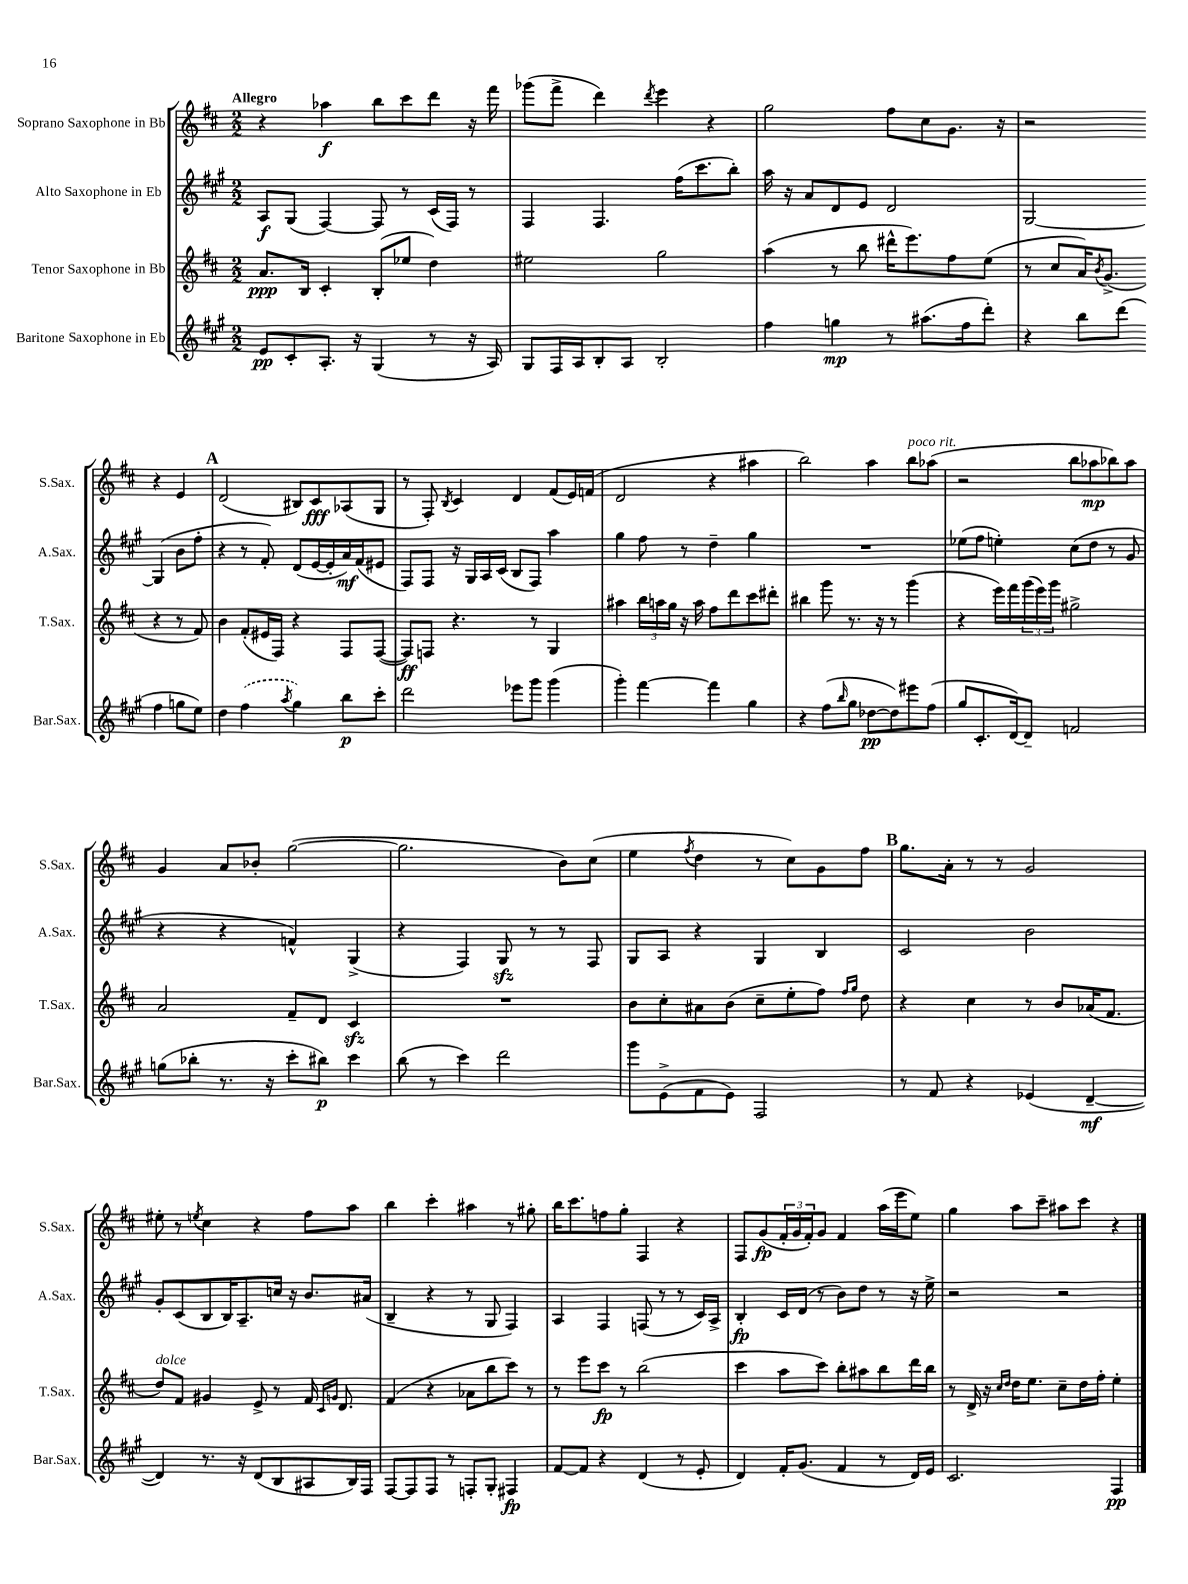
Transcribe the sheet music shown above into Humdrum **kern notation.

**kern	**dynam	**kern	**dynam	**kern	**dynam	**kern	**dynam
*part4	*part4	*part3	*part3	*part2	*part2	*part1	*part1
*staff4	*staff4	*staff3	*staff3	*staff2	*staff2	*staff1	*staff1
*I"Baritone Saxophone in Eb	*	*I"Tenor Saxophone in Bb	*	*I"Alto Saxophone in Eb	*	*I"Soprano Saxophone in Bb	*
*I'Bar.Sax.	*	*I'T.Sax.	*	*I'A.Sax.	*	*I'S.Sax.	*
*clefG2	*	*clefG2	*	*clefG2	*	*clefG2	*
*k[f#c#g#]	*	*k[f#c#]	*	*k[f#c#g#]	*	*k[f#c#]	*
*M2/2	*	*M2/2	*	*M2/2	*	*M2/2	*
=1	=1	=1	=1	=1	=1	=1	=1
!	!	!	!	!	!	!LO:TX:a:B:t=Allegro	!
8e/L	pp	8.a/L	ppp	8A/L	f	4r	.
8c#'/	.	.	.	(8G#/J	.	.	.
.	.	16B/Jk	.	.	.	.	.
8.A'/J	.	4c#'/	.	[4F#/)	.	4aa-X\	f
16r	.	.	.	.	.	.	.
(4G#/	.	(8B'/L	.	8F#/]	.	8bb\L	.
.	.	8ee-X/J	.	8r	.	8ccc#\	.
8r	.	4dd\)	.	(16c#/LL	.	8ddd\J	.
.	.	.	.	16F#/JJ)	.	.	.
16r	.	.	.	8r	.	16r	.
16A/)	.	.	.	.	.	16fff#\	.
=2	=2	=2	=2	=2	=2	=2	=2
8G#/L	.	2ee#X\	.	4F#/	.	(8ggg-X\L	.
16F#/L	.	.	.	.	.	8fff#^\J	.
16A/J	.	.	.	.	.	.	.
8B'/	.	.	.	4.F#/	.	4ddd\)	.
8A/J	.	.	.	.	.	.	.
.	.	.	.	.	.	8qddd/	.
2B'/	.	2gg\	.	.	.	4eee\	.
.	.	.	.	(16ff#\KL	.	.	.
.	.	.	.	8.ccc#\	.	.	.
.	.	.	.	.	.	4r	.
.	.	.	.	8bb'\J)	.	.	.
=3	=3	=3	=3	=3	=3	=3	=3
4ff#\	.	(4aa\	.	16aa\	.	2gg\	.
.	.	.	.	16r	.	.	.
.	.	.	.	8a/L	.	.	.
4ggn\	mp	8r	.	8d/	.	.	.
.	.	8bb\	.	8e/J	.	.	.
8r	.	16ddd#X^^\KL	.	2d/	.	8ff#\L	.
.	.	8.eee\)	.	.	.	.	.
(8.aa#X\L	.	.	.	.	.	8cc#\	.
.	.	8ff#\	.	.	.	8.g\J	.
16ff#\k	.	.	.	.	.	.	.
8ddd'\J)	.	(8ee\J	.	.	.	.	.
.	.	.	.	.	.	16r	.
=4	=4	=4	=4	=4	=4	=4	=4
4r	.	8r	.	[2G#/	.	2r	.
.	.	8cc#/L	.	.	.	.	.
8bb\L	.	16a/K)	.	.	.	.	.
.	.	8qb/	.	.	.	.	.
.	.	(8.g^/J	.	.	.	.	.
(8ddd\J	.	.	.	.	.	.	.
4ff#\	.	4r	.	(4G#/]	.	4r	.
8ggn\L	.	8r	.	8b\L	.	4e/	.
8ee\J)	.	8f#/)	.	8ff#'\J	.	.	.
!!LO:LB:g=z
!!LO:REH:place=s1:t=A
=5	=5	=5	=5	=5	=5	=5	=5
4dd\	.	4b\	.	4r	.	(2d/	.
(4ff#\	.	(8f#'/L	.	8r	.	.	.
.	.	16e#X/L	.	8f#'/)	.	.	.
.	.	16F#/JJ)	.	.	.	.	.
8qaa/	.	.	.	.	.	.	.
4gg#\)	.	4r	.	(8d/L	.	8B#X/L)	.
.	.	.	.	[16e/L	.	8c#/	fff
.	.	.	.	16e'/]	.	.	.
8bb\L	p	8F#/L	.	16a/)	mf	(8A-X/	.
.	.	.	.	(16f#/J	.	.	.
8ccc#'\J	.	([8F#/J	.	8e#X/J	.	8G/J	.
=6	=6	=6	=6	=6	=6	=6	=6
2ddd\	.	8F#/L])	ff	8F#/L)	.	8r	.
.	.	8Fn/J	.	8F#/J	.	8F#'/)	.
.	.	.	.	.	.	8qB/	.
.	.	4.r	.	16r	.	4c#/	.
.	.	.	.	16G#/LL	.	.	.
.	.	.	.	16A/	.	.	.
.	.	.	.	(16c#/JJ	.	.	.
8eee-X\L	.	.	.	8B/L	.	4d/	.
8ggg#\J	.	8r	.	8F#/J)	.	.	.
(4ggg#\	.	4G/	.	4aa\	.	(8f#/L	.
.	.	.	.	.	.	16e/L)	.
.	.	.	.	.	.	(16fn/JJ	.
=7	=7	=7	=7	=7	=7	=7	=7
4ggg#'\)	.	4aa#X\	.	4gg#\	.	2d/	.
[4fff#\	.	24bb\LL	.	8ff#\	.	.	.
.	.	24aan\	.	.	.	.	.
.	.	24gg\JJ	.	.	.	.	.
.	.	16r	.	8r	.	.	.
.	.	16aa\	.	.	.	.	.
4fff#\]	.	8ff#\L	.	4dd~\	.	4r	.
.	.	8ddd\	.	.	.	.	.
4gg#\	.	8ccc#\	.	4gg#\	.	4aa#X\	.
.	.	8ddd#X'\J	.	.	.	.	.
=8	=8	=8	=8	=8	=8	=8	=8
4r	.	4bb#X\	.	1r	.	2bb\)	.
(8ff#\L	.	8ggg\	.	.	.	.	.
16qqbb/	.	.	.	.	.	.	.
8gg#\J	.	8.r	.	.	.	.	.
[8dd-X\L	pp	.	.	.	.	4aa\	.
.	.	16r	.	.	.	.	.
8dd-\])	.	8r	.	.	.	.	.
!	!	!	!	!	!	!LO:TX:a:i:t=poco rit.	!
8eee#X\	.	(4ggg\	.	.	.	8bb\L	.
(8ff#\J	.	.	.	.	.	(8aa-X\J	.
=9	=9	=9	=9	=9	=9	=9	=9
8gg#/L	.	4r	.	(8ee-X\L	.	2r	.
8.c#'/	.	.	.	8ff#\J	.	.	.
.	.	16eee\LL)	.	4een'\)	.	.	.
[16d/k)	.	16fff#\	.	.	.	.	.
8d~/J]	.	(24ggg\	.	.	.	.	.
.	.	24eee\)	.	.	.	.	.
.	.	24ggg\JJ	.	.	.	.	.
2fn/	.	2gg#X^\	.	(8cc#\L	.	8bb\L	.
.	.	.	.	8dd\J	.	8aa-X\	mp
.	.	.	.	8r	.	8bb-X\)	.
.	.	.	.	8g#/	.	8aa-\J	.
!!LO:LB:g=z
=10	=10	=10	=10	=10	=10	=10	=10
(8ggn\L	.	2a/	.	4r	.	4g/	.
8bb-X'\J	.	.	.	.	.	.	.
8.r	.	.	.	4r	.	8a/L	.
.	.	.	.	.	.	8b-X'/J	.
16r	.	.	.	.	.	.	.
8ccc#'\L	.	8f#~/L	.	4fn^^/)	.	([2gg\	.
8bb#X\J)	p	8d/J	.	.	.	.	.
4ccc#\	.	4c#zz/	.	(4G#^/	.	.	.
=11	=11	=11	=11	=11	=11	=11	=11
(8bb\	.	1r	.	4r	.	2.gg\]	.
8r	.	.	.	.	.	.	.
4ccc#\)	.	.	.	4F#/)	.	.	.
2ddd\	.	.	.	8G#zz/	.	.	.
.	.	.	.	8r	.	.	.
.	.	.	.	8r	.	8b\L)	.
.	.	.	.	8F#/	.	(8cc#\J	.
=12	=12	=12	=12	=12	=12	=12	=12
8ggg#\L	.	8b\L	.	8G#/L	.	4ee\	.
(8e^\	.	8cc#'\	.	8A/J	.	.	.
.	.	.	.	.	.	8qff#/	.
8f#\	.	8a#X\	.	4r	.	4dd\	.
8e\J)	.	(8b\J	.	.	.	.	.
2F#/	.	8cc#~\L	.	4G#/	.	8r	.
.	.	8ee'\	.	.	.	8cc#\L)	.
.	.	8ff#\J)	.	4B/	.	8g\	.
.	.	16qqff#/LL	.	.	.	.	.
.	.	16qqgg/JJ	.	.	.	.	.
.	.	8dd\	.	.	.	8ff#\J	.
!!LO:REH:place=s1:t=B
=13	=13	=13	=13	=13	=13	=13	=13
8r	.	4r	.	2c#/	.	8.gg\L	.
8f#/	.	.	.	.	.	.	.
.	.	.	.	.	.	16a'\Jk	.
4r	.	4cc#\	.	.	.	8r	.
.	.	.	.	.	.	8r	.
(4e-X/	.	8r	.	2b\	.	2g/	.
.	.	8b/L	.	.	.	.	.
[4d~/	mf	(16a-X/K	.	.	.	.	.
.	.	8.f#/J	.	.	.	.	.
!!LO:LB:g=z
=14	=14	=14	=14	=14	=14	=14	=14
!	!	!LO:TX:a:i:t=dolce	!	!	!	!	!
4d/])	.	8dd/L)	.	8g#'/L	.	8ee#X'\	.
.	.	8f#/J	.	(8c#/	.	8r	.
.	.	.	.	.	.	8qeen/	.
8.r	.	4g#X/	.	8B/	.	4cc#\	.
.	.	.	.	16B/K)	.	.	.
16r	.	.	.	8.A~/	.	.	.
(8d/L	.	8e^/	.	.	.	4r	.
8B/	.	8r	.	16ccn/Jk	.	.	.
.	.	.	.	16r	.	.	.
8A#X/	.	16f#/	.	8.b/L	.	8ff#\L	.
.	.	16qqc#/LL	.	.	.	.	.
.	.	16qqgn/JJ	.	.	.	.	.
.	.	8.d/	.	.	.	.	.
16B/L)	.	.	.	.	.	8aa\J	.
16F#/JJ	.	.	.	(16a#X/Jk	.	.	.
=15	=15	=15	=15	=15	=15	=15	=15
[8F#/L	.	(4f#/	.	4B~/	.	4bb\	.
8F#/]	.	.	.	.	.	.	.
8F#/J	.	4r	.	4r	.	4ccc#'\	.
8r	.	.	.	.	.	.	.
8Fn'/L	.	8a-X\L	.	8r	.	4aa#X\	.
8G#'/J	.	8bb\	.	8G#/	.	.	.
4F#X/	fp	8ccc#\J)	.	4F#/)	.	8r	.
.	.	8r	.	.	.	8gg#X'\	.
=16	=16	=16	=16	=16	=16	=16	=16
[8f#/L	.	8r	.	4A/	.	16bb\KL	.
.	.	.	.	.	.	8.ccc#\	.
8f#/J]	.	8eee\L	.	.	.	.	.
4r	.	8ccc#\J	fp	4F#/	.	8ffn\	.
.	.	8r	.	.	.	8gg'\J	.
(4d/	.	(2bb\	.	(8Fn/	.	4F#/	.
.	.	.	.	8r	.	.	.
8r	.	.	.	8r	.	4r	.
8e'/	.	.	.	16c#/LL)	.	.	.
.	.	.	.	16A^/JJ	.	.	.
=17	=17	=17	=17	=17	=17	=17	=17
4d/)	.	4ccc#\	.	4B'/	fp	8F#/L	.
.	.	.	.	.	.	(8g/	fp
16f#'/KL	.	8aa\L	.	16c#/LL	.	24f#'/L	.
.	.	.	.	.	.	24g/	.
(8.g#/J	.	.	.	(16d/JJ	.	.	.
.	.	.	.	.	.	24f#'/J)	.
.	.	8ccc#\J)	.	8r	.	8g/J	.
4f#/	.	8bb'\L	.	8b\L)	.	4f#/	.
.	.	8aa#X\	.	8dd\J	.	.	.
8r	.	8bb\	.	8r	.	(16aa\LL	.
.	.	.	.	.	.	16eee\J	.
16d/LL)	.	16ddd\L	.	16r	.	8ee\J)	.
16e/JJ	.	16bb\JJ	.	16ee^\	.	.	.
=18	=18	=18	=18	=18	=18	=18	=18
2.c#/	.	8r	.	2r	.	4gg\	.
.	.	16d^/	.	.	.	.	.
.	.	16r	.	.	.	.	.
.	.	16qqcc#/LL	.	.	.	.	.
.	.	16qqdd/JJ	.	.	.	.	.
.	.	16dd\KL	.	.	.	8aa\L	.
.	.	8.ee\J	.	.	.	.	.
.	.	.	.	.	.	8ccc#~\J	.
.	.	8cc#~\L	.	2r	.	8aa#X\L	.
.	.	16dd\L	.	.	.	8ccc#\J	.
.	.	16ff#'\JJ	.	.	.	.	.
4F#/	pp	4ee'\	.	.	.	4r	.
==	==	==	==	==	==	==	==
*-	*-	*-	*-	*-	*-	*-	*-
